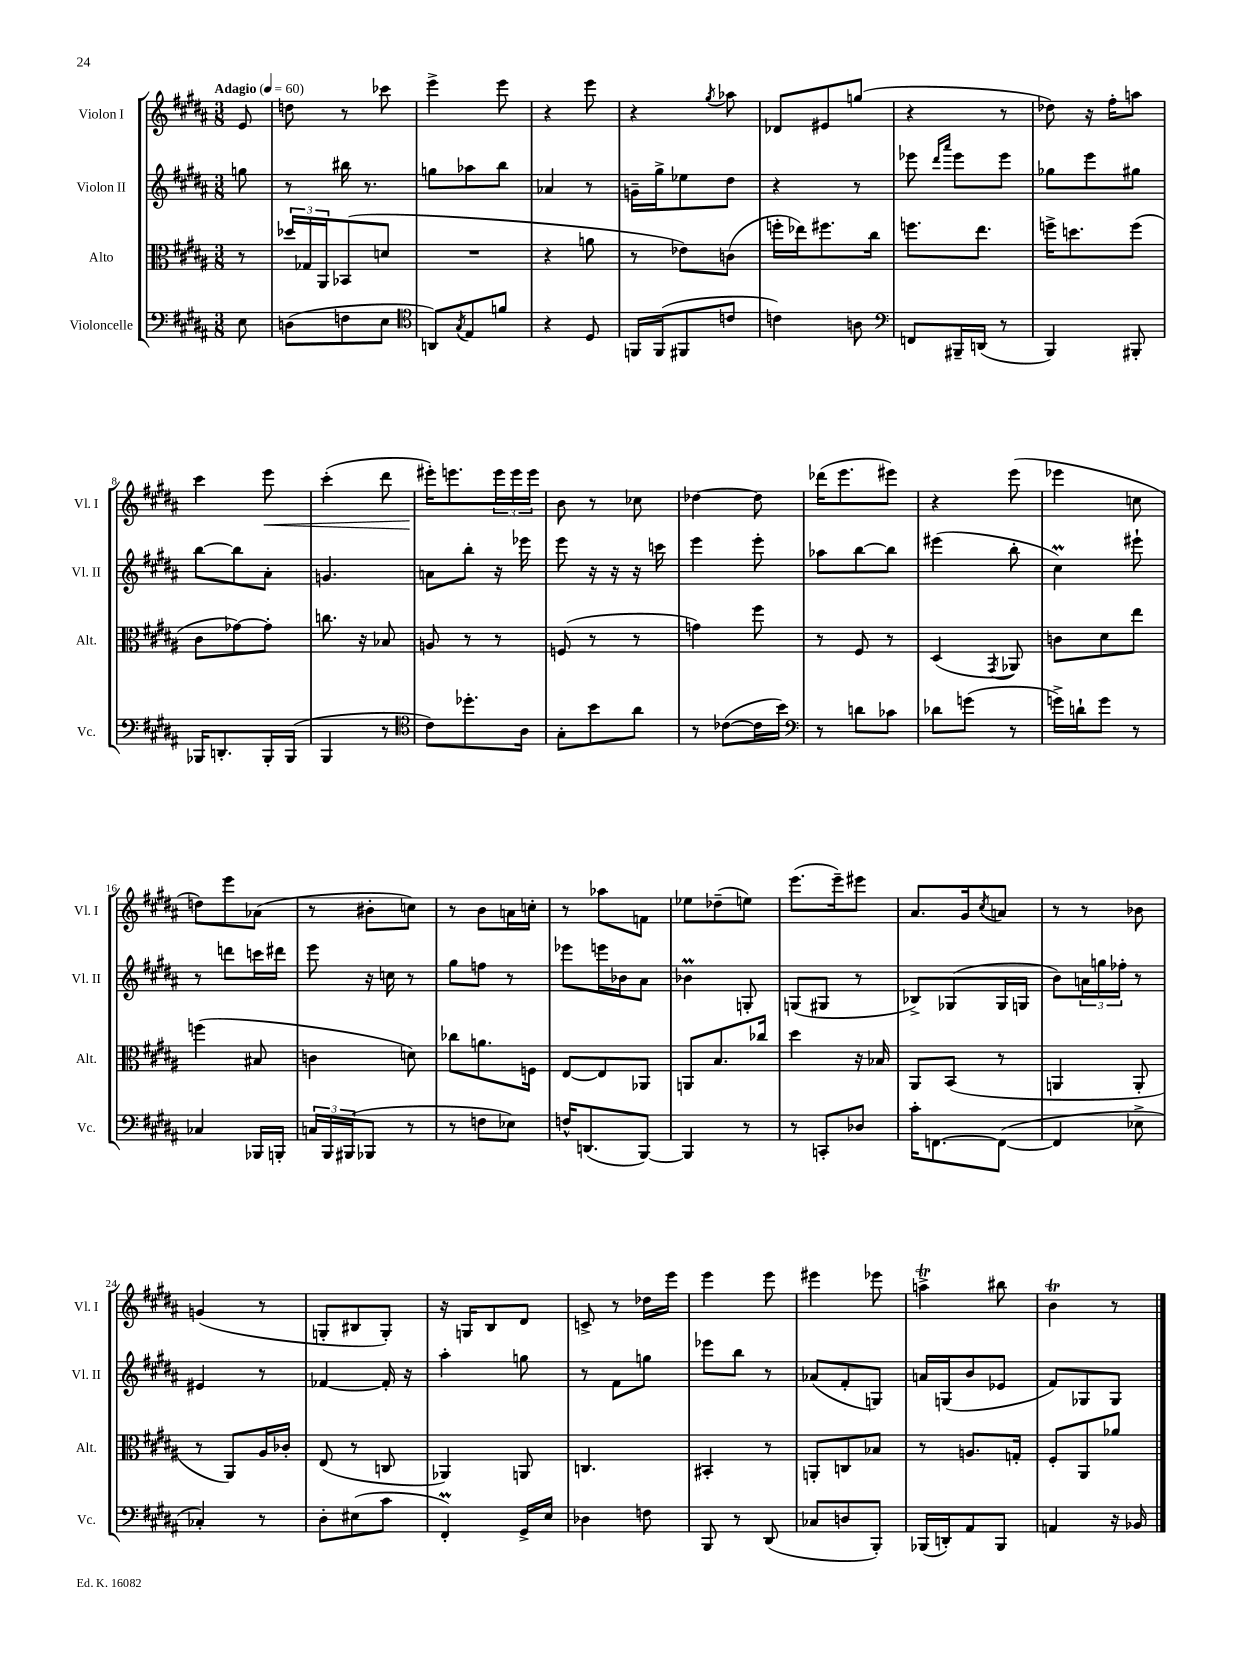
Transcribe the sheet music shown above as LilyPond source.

<<
\new StaffGroup <<
\new Staff = "s0" \with { instrumentName = "Violon I" shortInstrumentName = "Vl. I" } {
    \clef treble \key b \major \numericTimeSignature \time 3/8 \partial 8 \tempo "Adagio" 4 = 60
    e'8 |
    d''8 r8 ces'''8 |
    e'''4-> e'''8 |
    r4 e'''8 |
    r4 \acciaccatura { gis''8 } aes''8 |
    des'8 eis'8 g''8( |
    r4 r8 |
    des''8) r16 fis''16-. a''8 |
    cis'''4 e'''8\< |
    cis'''4-.( dis'''8 |
    eis'''16-.\!) e'''8. \tuplet 3/2 { e'''16 e'''16 e'''16 } |
    b'8 r8 ces''8 |
    des''4~ des''8 |
    des'''16( e'''8. eis'''8) |
    r4 e'''8( |
    ees'''4 c''8 |
    d''8) e'''8 aes'8( |
    r8 bis'8-. c''8) |
    r8 b'8 a'16 c''16-. |
    r8 aes''8 f'8 |
    ees''8 des''8--( e''8) |
    e'''8.( e'''16--) eis'''8 |
    ais'8. gis'16 \acciaccatura { cis''8 } a'8 |
    r8 r8 bes'8 |
    g'4( r8 |
    g8-. bis8 g8-.) |
    r16 g16 b8 dis'8 |
    c'8-> r8 des''16 e'''16 |
    e'''4 e'''8 |
    eis'''4 ees'''8 |
    a''4->\trill bis''8 |
    b'4\trill r8 \bar "|." |
}
\new Staff = "s1" \with { instrumentName = "Violon II" shortInstrumentName = "Vl. II" } {
    \clef treble \key b \major \numericTimeSignature \time 3/8 \partial 8
    g''8 |
    r8 bis''16 r8. |
    g''8 aes''8 b''8 |
    aes'4 r8 |
    g'16-- gis''16-> ees''8 dis''8 |
    r4 r8 |
    ees'''8 \grace { dis'''16 ais'''16 } ees'''8 ees'''8 |
    ges''8 e'''8 gis''8 |
    b''8~ b''8 ais'8-. |
    g'4. |
    a'8 b''8-. r16 ees'''16 |
    e'''8 r16 r16 r16 c'''16 |
    e'''4 e'''8-. |
    aes''8 b''8~ b''8 |
    eis'''4( b''8-. |
    cis''4\prall) eis'''8-! |
    r8 d'''8 c'''16 dis'''16 |
    e'''8 r16 c''16 r8 |
    gis''8 f''8 r8 |
    ees'''8 e'''16 bes'16 ais'8 |
    bes'4\prall g8-. |
    g8( gis8 r8 |
    bes8->) ges8( ges16 g16 |
    b'8) \tuplet 3/2 { a'16 g''16 fes''16-. } r8 |
    eis'4 r8 |
    fes'4~ fes'16-. r16 |
    ais''4-. g''8 |
    r8 fis'8 g''8 |
    ees'''8 b''8 r8 |
    aes'8( fis'8-. g8) |
    a'16 g16( b'8 ees'8 |
    fis'8) ges8 ges8 \bar "|." |
}
\new Staff = "s2" \with { instrumentName = "Alto" shortInstrumentName = "Alt." } {
    \clef alto \key b \major \numericTimeSignature \time 3/8 \partial 8
    r8 |
    \tuplet 3/2 { des''16 ges16 ais,16 } bes,8( d'8 |
    R4. |
    r4 a'8 |
    r8 ees'8) c'8( |
    f''16-. ees''16) fis''8. cis''16 |
    f''8. e''8. |
    f''16-> d''8. f''8( |
    cis'8 ges'8~) ges'8-. |
    c''8. r16 bes8 |
    a8 r8 r8 |
    f8( r8 r8 |
    g'4) fis''8 |
    r8 fis8 r8 |
    dis4( \acciaccatura { gis,8 } aes,8) |
    c'8 dis'8 e''8 |
    f''4( bis8 |
    c'4 d'8) |
    ces''8 a'8. f16 |
    e8~ e8 aes,8 |
    a,8 b8. ces''16 |
    dis''4 r16 bes16 |
    ais,8 b,8( r8 |
    a,4 a,8-. |
    r8 ais,8) ais16 ces'16-. |
    e8( r8 c8 |
    aes,4) a,8 |
    c4. |
    bis,4-. r8 |
    a,8-. c8 bes8 |
    r8 a8. g16-. |
    fis8-. ais,8 aes'8 \bar "|." |
}
\new Staff = "s3" \with { instrumentName = "Violoncelle" shortInstrumentName = "Vc." } {
    \clef bass \key b \major \numericTimeSignature \time 3/8 \partial 8
    e8 |
    d8( f8 e8 |
    \clef tenor a,8) \acciaccatura { gis8 } e8 f'8 |
    r4 dis8 |
    f,16 f,16( fis,8 c'8 |
    c'4) a8 |
    \clef bass f,8 bis,,16-- d,16( r8 |
    b,,4) bis,,8-. |
    bes,,16 d,8.-. bes,,16-. bes,,16( |
    b,,4 r8 |
    \clef tenor cis'8) des''8.-. ais16 |
    gis8-. b'8 ais'8 |
    r8 ces'8~( ces'16 b'16) |
    \clef bass r8 d'8 ces'8 |
    des'8 g'8( r8 |
    g'16->) d'16-! g'8 r8 |
    ces4 bes,,16 b,,16-. |
    \tuplet 3/2 { c16 b,,16 bis,,16( } bes,,8 r8 |
    r8 f8 ees8) |
    f16-^ d,8.( b,,8~) |
    b,,4 r8 |
    r8 c,8-. des8 |
    cis'16-. f,8.~ f,8~( |
    f,4 ees8-> |
    ces4-.) r8 |
    dis8-. eis8( cis'8 |
    fis,4-.\prall) gis,16-> e16 |
    des4 f8 |
    b,,8 r8 dis,8( |
    ces8 d8 b,,8-.) |
    bes,,16( d,16-.) ais,8 bes,,8 |
    a,4 r16 bes,16 \bar "|." |
}
>>
>>
